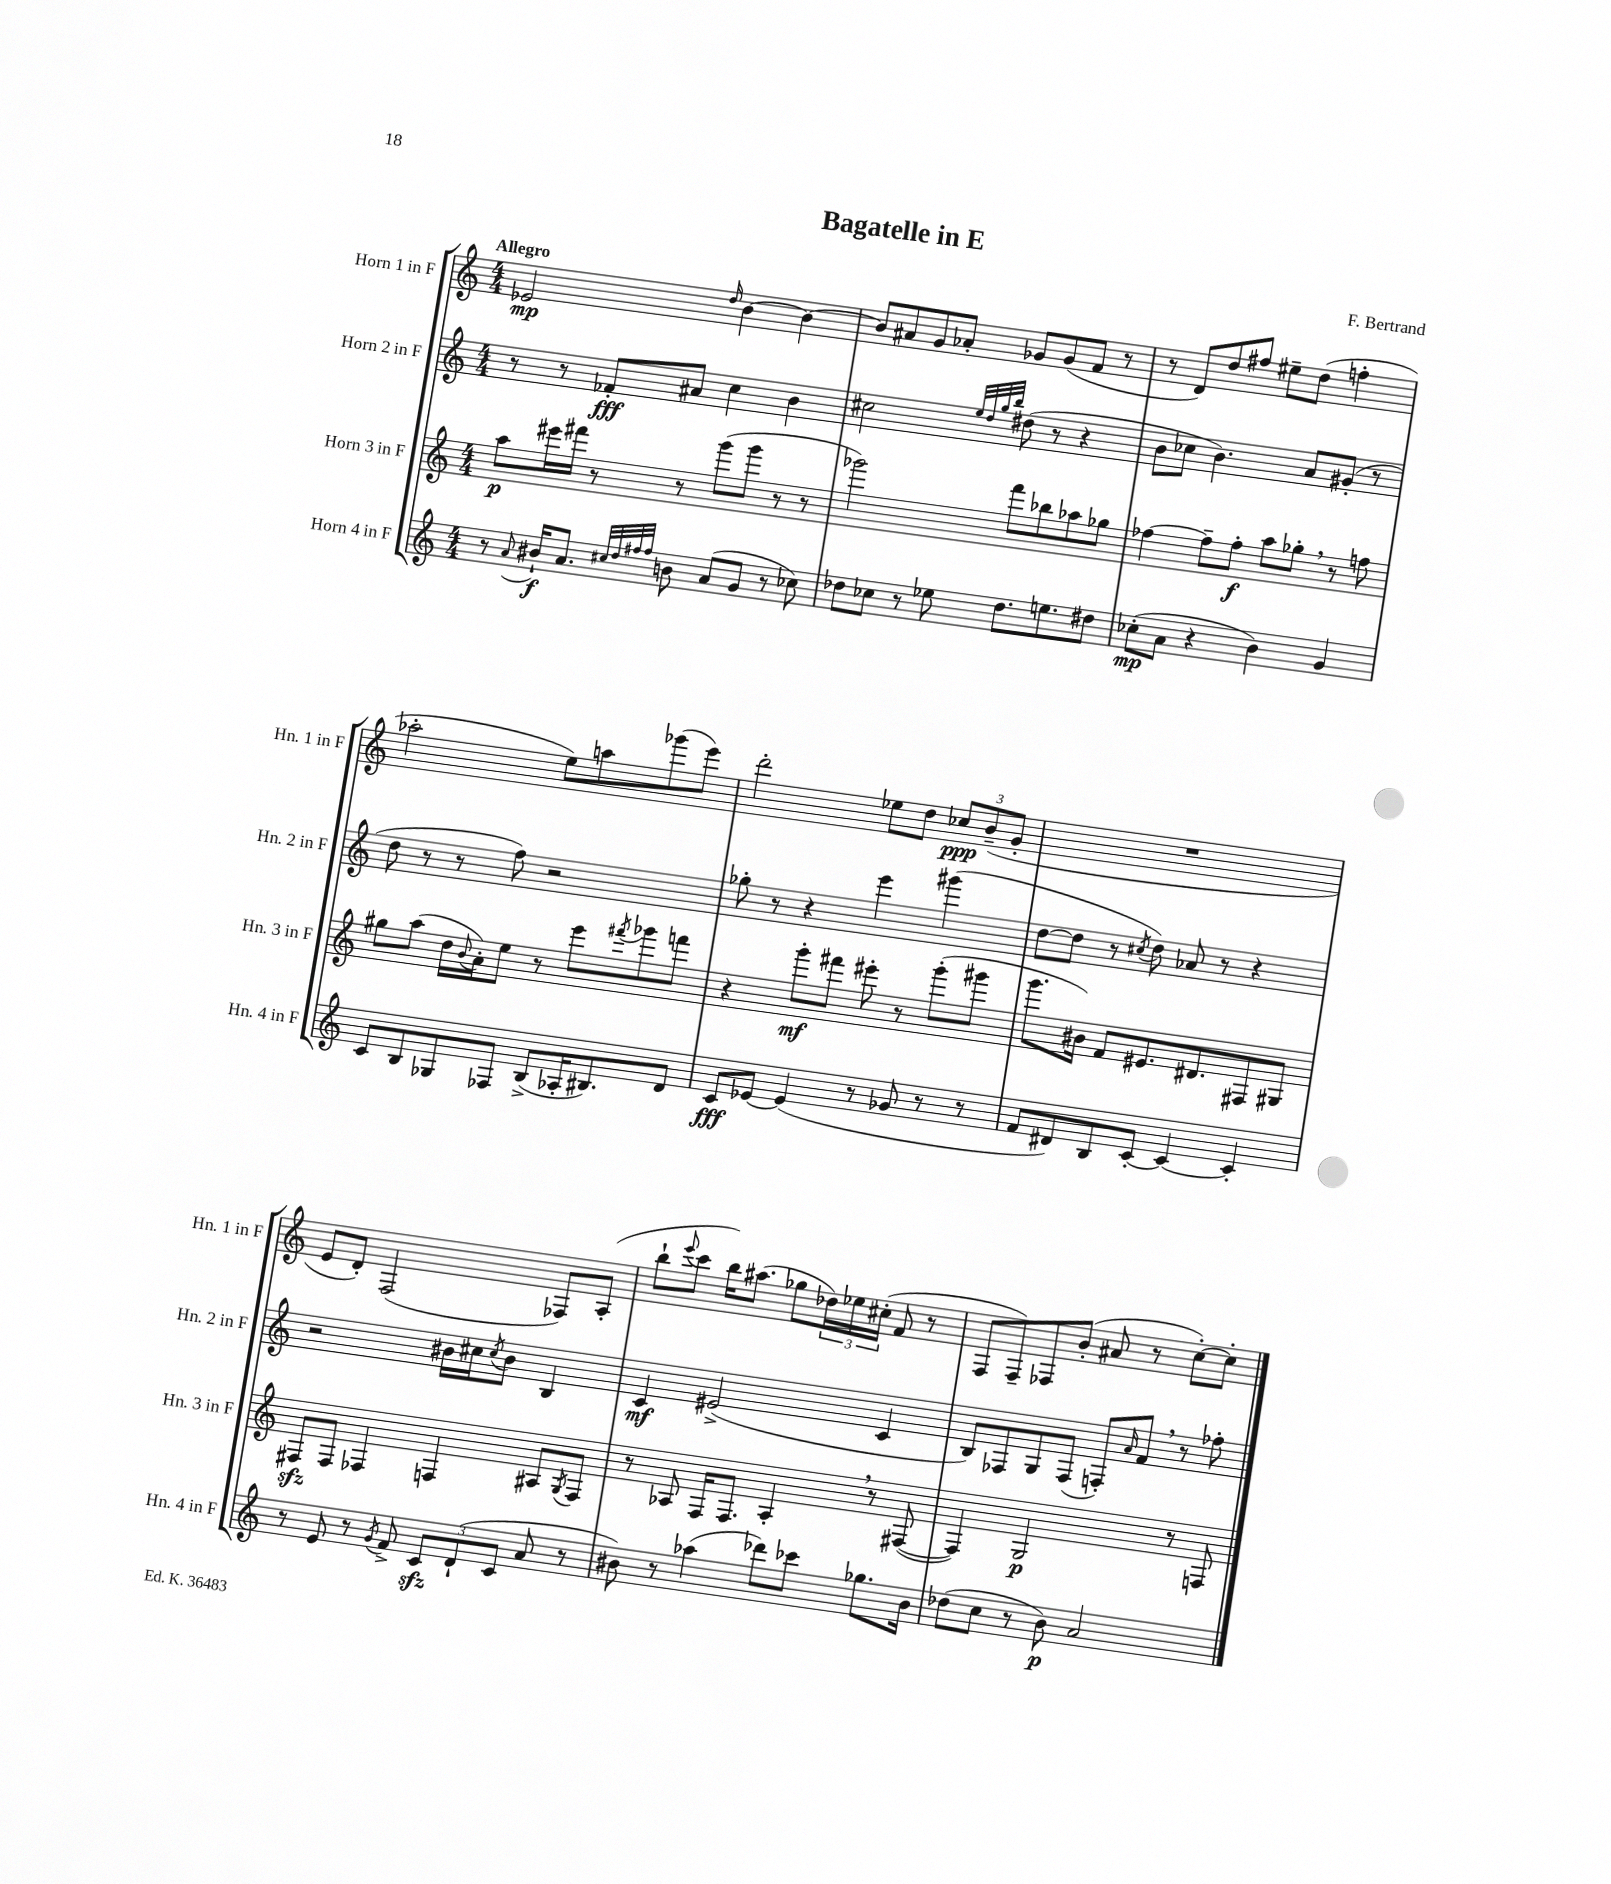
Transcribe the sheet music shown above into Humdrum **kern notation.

**kern	**kern	**kern	**kern
*staff4	*staff3	*staff2	*staff1
*clefG2	*clefG2	*clefG2	*clefG2
*k[]	*k[]	*k[]	*k[]
*M4/4	*M4/4	*M4/4	*M4/4
8r	8aa\L	8r	2e-/
8qqa/	.	.	.
16b#`/LK	16eee#\L	8r	.
8.a/J	16fff#\JJ	.	.
.	8r	8f-'/L	.
32qqcc#/LLL	.	.	.
32qqdd/	.	.	.
32qqff#/	.	.	.
32qqff#/JJJ	.	.	.
8b\	8r	8a#/J	.
.	.	.	16qqdd/
(8a/L	(8ggg\L	4cc\	[4b\
8g/J	8ggg\J	.	.
8r	8r	4b\	4b\_
8cc-\)	8r	.	.
=	=	=	=
8dd-\L	2ggg-\)	2cc#\	8b/]L
8cc-\J	.	.	8a#/
8r	.	.	8g/
8ee-\	.	.	8a-'/J
.	.	32qqee/LLL	.
.	.	32qqdd/	.
.	.	32qqgg/	.
.	.	32qqbb/JJJ	.
8.dd-\L	8fff\L	(8dd#\	8g-/L
.	8bb-\	8r	(8g-/
8.ee\	.	.	.
.	8aa-\	4r	8f/J
8dd#\J	8gg-\J	.	8r
=	=	=	=
(8cc-'\L	[4ff-\	8b\L	8r
8a\J	.	8cc-\J	8d/L)
4r	8ff-~\]L	4.b\)	8dd/
.	8ff-'\J	.	8ff#/J
4b\)	8aa\L	.	8ee#~\L
.	8gg-'\J	8a/L	(8dd\J
4g/	8r	(8g#'/J	4ff'\
.	8ff\	8r	.
=	=	=	=
8c/L	8gg#\L	8dd\	2aa-'\
8B/	(8aa\J	8r	.
8G-/	16dd\LL	8r	.
.	8qqb/	.	.
.	16a'\J)	.	.
8F-/J	8ee\J	8ff\)	.
(8B^/L	8r	2r	8ee\L)
16A-'/K	8eee\L	.	8aa\
8.B#/)	.	.	.
.	8qfff#/	.	.
.	8ggg-\	.	(8ggg-\
8d/J	8fff\J	.	8eee\J)
=	=	=	=
8c/L	4r	8gg-'\	2ddd'\
[8e-/J	.	8r	.
(4e-/]	8ggg'\L	4r	.
.	8fff#\J	.	.
8r	8eee#'\	4eee\	8ee-\L
8g-/	8r	.	8dd\J
8r	(8ggg'\L	(4ggg#\	12cc-/L
.	.	.	(12b~/
8r	8ggg#\J	.	.
.	.	.	12g'/J
=	=	=	=
8f/L	8.ggg\L	[8dd\L	1r
8d#/)	.	8dd\]J	.
.	16b#\Jk)	.	.
8B/	8f/L	8r	.
.	.	8qcc#/	.
[8c'/J	8.e#/	8dd\)	.
4c/_	.	8a-/	.
.	8.d#/	.	.
.	.	8r	.
4c'/]	8F#/	4r	.
.	8G#/J	.	.
=	=	=	=
8r	8F#/L	2r	8e/L
8e/	8F#/J	.	8d'/J)
8r	4F-/	.	(2F/
8qg/	.	.	.
8f^/	.	.	.
12c/L	4F/	16b#\LL	.
.	.	16cc#\J	.
(12d`/	.	.	.
.	.	8qcc#/	.
.	.	8b#\J	.
12c/J	.	.	.
8a/	8A#/L	4B/	8F-/L)
.	8qG/	.	.
8r	8F/J	.	(8A'/J
=	=	=	=
8b#\)	8r	4c/	8bb`\L
.	.	.	8qqeee/
8r	8A-/	.	8ccc\J
(4aa-\	16F/LK	(2e#^/	16bb\LK)
.	8.F/J	.	(8.aa#\J
8ddd-\L)	4A-'/	.	8gg-\L
8ccc-\J	.	.	24dd-\L)
.	.	.	24ee-\
.	.	.	(24cc#'\JJ
8.gg-\L	8r	4c/	8f/
.	([8F#/	.	8r
16b#\Jk	.	.	.
=	=	=	=
(8dd-\L	4F#/])	8B/L)	8F/L
8cc\J	.	8F-/	8F~/)
8r	2G/	8G/	8F-/
8b\)	.	(8F-/J	(8b'/J
2a/	.	8F'/L)	8a#/
.	.	16qqa/	.
.	.	8f/J	8r
.	8r	8r	[8cc'\L)
.	8F/	8ff-'\	8cc'\]J
==	==	==	==
*-	*-	*-	*-
